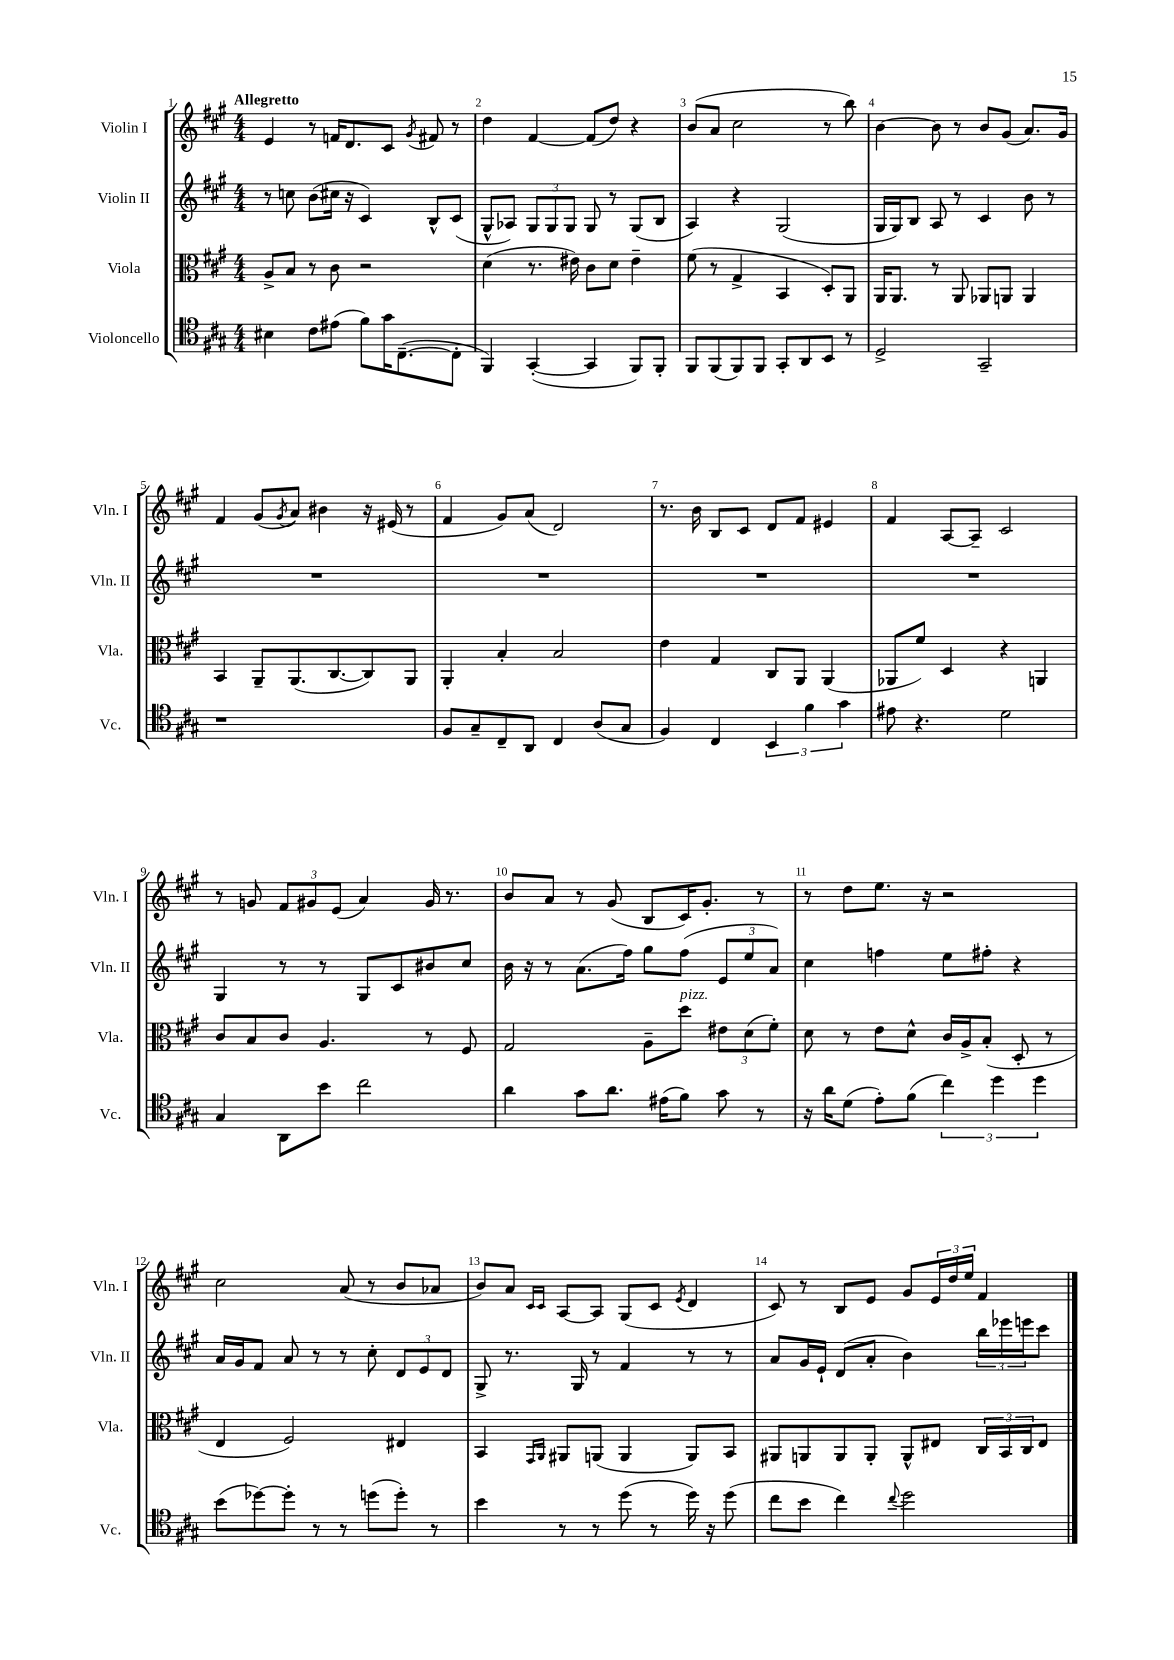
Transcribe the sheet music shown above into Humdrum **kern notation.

**kern	**kern	**kern	**kern
*staff4	*staff3	*staff2	*staff1
*clefC4	*clefC3	*clefG2	*clefG2
*k[f#c#g#]	*k[f#c#g#]	*k[f#c#g#]	*k[f#c#g#]
*M4/4	*M4/4	*M4/4	*M4/4
4B#	8A^	8r	4e
.	8B	8cc	.
8c#	8r	(8b	8r
(8e#	8c#	16cc#	16f
.	.	16r	8.d
8f#)	2r	4c#)	.
16g#	.	.	8c#
([8.C#~	.	.	.
.	.	.	8qg#
.	.	8B^^	8f#
8C#']	.	(8c#	8r
=	=	=	=
4FF#)	(4d	8G#^^	4dd
.	.	8A-)	.
([4GG#'	8.r	12G#	[4f#
.	.	12G#	.
.	.	12G#	.
.	16e#)	.	.
4GG#]	8c#	8G#	(8f#]
.	8d	8r	8dd)
8FF#)	4e#~	(8G#	4r
8FF#'	.	8B	.
=	=	=	=
8FF#	(8f#	4A)	(8b
(8FF#	8r	.	8a
8FF#)	4G#^	4r	2cc#
8FF#	.	.	.
8GG#'	4BB	(2G#	.
8AA	.	.	.
8BB	8D')	.	8r
8r	8AA	.	8bb)
=	=	=	=
2D^	16AA	16G#	[4b
.	8.AA	16G#)	.
.	.	8B	.
.	8r	8A	8b]
.	8AA	8r	8r
2GG#~	8AA-	4c#	8b
.	8AA	.	(8g#
.	4AA	8b	8.a)
.	.	8r	.
.	.	.	16g#
=	=	=	=
1r	4BB	1r	4f#
.	8AA~	.	(8g#
.	.	.	8qg#
.	(8.AA	.	8a)
.	.	.	4b#
.	[8.C#	.	.
.	8C#])	.	16r
.	.	.	(16e#
.	8AA	.	8r
=	=	=	=
8F#	4AA'	1r	4f#
8G#~	.	.	.
8C#~	4B'	.	8g#)
8AA	.	.	(8a
4C#	2B	.	2d)
(8A	.	.	.
8G#	.	.	.
=	=	=	=
4F#)	4e	1r	8.r
.	.	.	16b
4C#	4G#	.	8B
.	.	.	8c#
6BB	8C#	.	8d
.	8AA	.	8f#
6f#	.	.	.
.	(4AA	.	4e#
6g#	.	.	.
=	=	=	=
8e#	8AA-	1r	4f#
4.r	8f#)	.	.
.	4D	.	[8A
.	.	.	8A~]
2d	4r	.	2c#
.	4AA	.	.
=	=	=	=
4G#	8c#	4G#	8r
.	8B	.	8g
8AA	8c#	8r	12f#
.	.	.	12g#
8b	4.A	8r	.
.	.	.	(12e
2cc#	.	8G#	4a)
.	.	8c#	.
.	8r	8b#	16g#
.	.	.	8.r
.	8F#	8cc#	.
=	=	=	=
4a	2G#	16b	8b
.	.	16r	.
.	.	8r	8a
8g#	.	(8.a	8r
8.a	.	.	(8g#
.	.	16ff#)	.
.	8A~	8gg#	8B
(16e#	.	.	.
8f#)	8dd	(8ff#	16c#)
.	.	.	8.g#'
8g#	12e#	12e	.
.	(12d	12ee	.
8r	.	.	8r
.	12f#')	12a)	.
=	=	=	=
16r	8d	4cc#	8r
16a	.	.	.
(8d	8r	.	8dd
8e')	8e	4ff	8.ee
(8f#	8d^^	.	.
.	.	.	16r
6cc#)	16c#	8ee	2r
.	16A^	.	.
.	(8B'	8ff#'	.
6dd	.	.	.
.	8D'	4r	.
6dd	.	.	.
.	8r	.	.
=	=	=	=
(8b	4E	16a	2cc#
.	.	16g#	.
[8dd-)	.	8f#	.
8dd-']	2F#)	8a	.
8r	.	8r	.
8r	.	8r	(8a
(8dd	.	8cc#'	8r
8dd')	4E#	12d	8b
.	.	12e	.
8r	.	.	8a-
.	.	12d	.
=	=	=	=
4b	4BB	8G#^	8b)
.	.	8.r	8a
.	16qqGG#	.	16qqc#
.	16qqAA	.	16qqc#
8r	8AA#	.	[8A
.	.	16G#	.
8r	(8AA	8r	8A]
(8dd	4AA	4f#	(8G#
8r	.	.	8c#
.	.	.	8qe
16dd)	8AA)	8r	4d
16r	.	.	.
(8dd	8BB	8r	.
=	=	=	=
8cc#	8AA#	8a	8c#)
8b	8AA	16g#	8r
.	.	16e`	.
4cc#)	8AA	(8d	8B
.	8AA'	8a'	8e
8qqcc#	.	.	.
2dd	8AA^^	4b)	8g#
.	8E#	.	24e
.	.	.	24dd
.	.	.	24ee
.	24C#	24bb	4f#
.	24BB	24eee-	.
.	24C#	24eee	.
.	8E#	8ccc#	.
==	==	==	==
*-	*-	*-	*-
